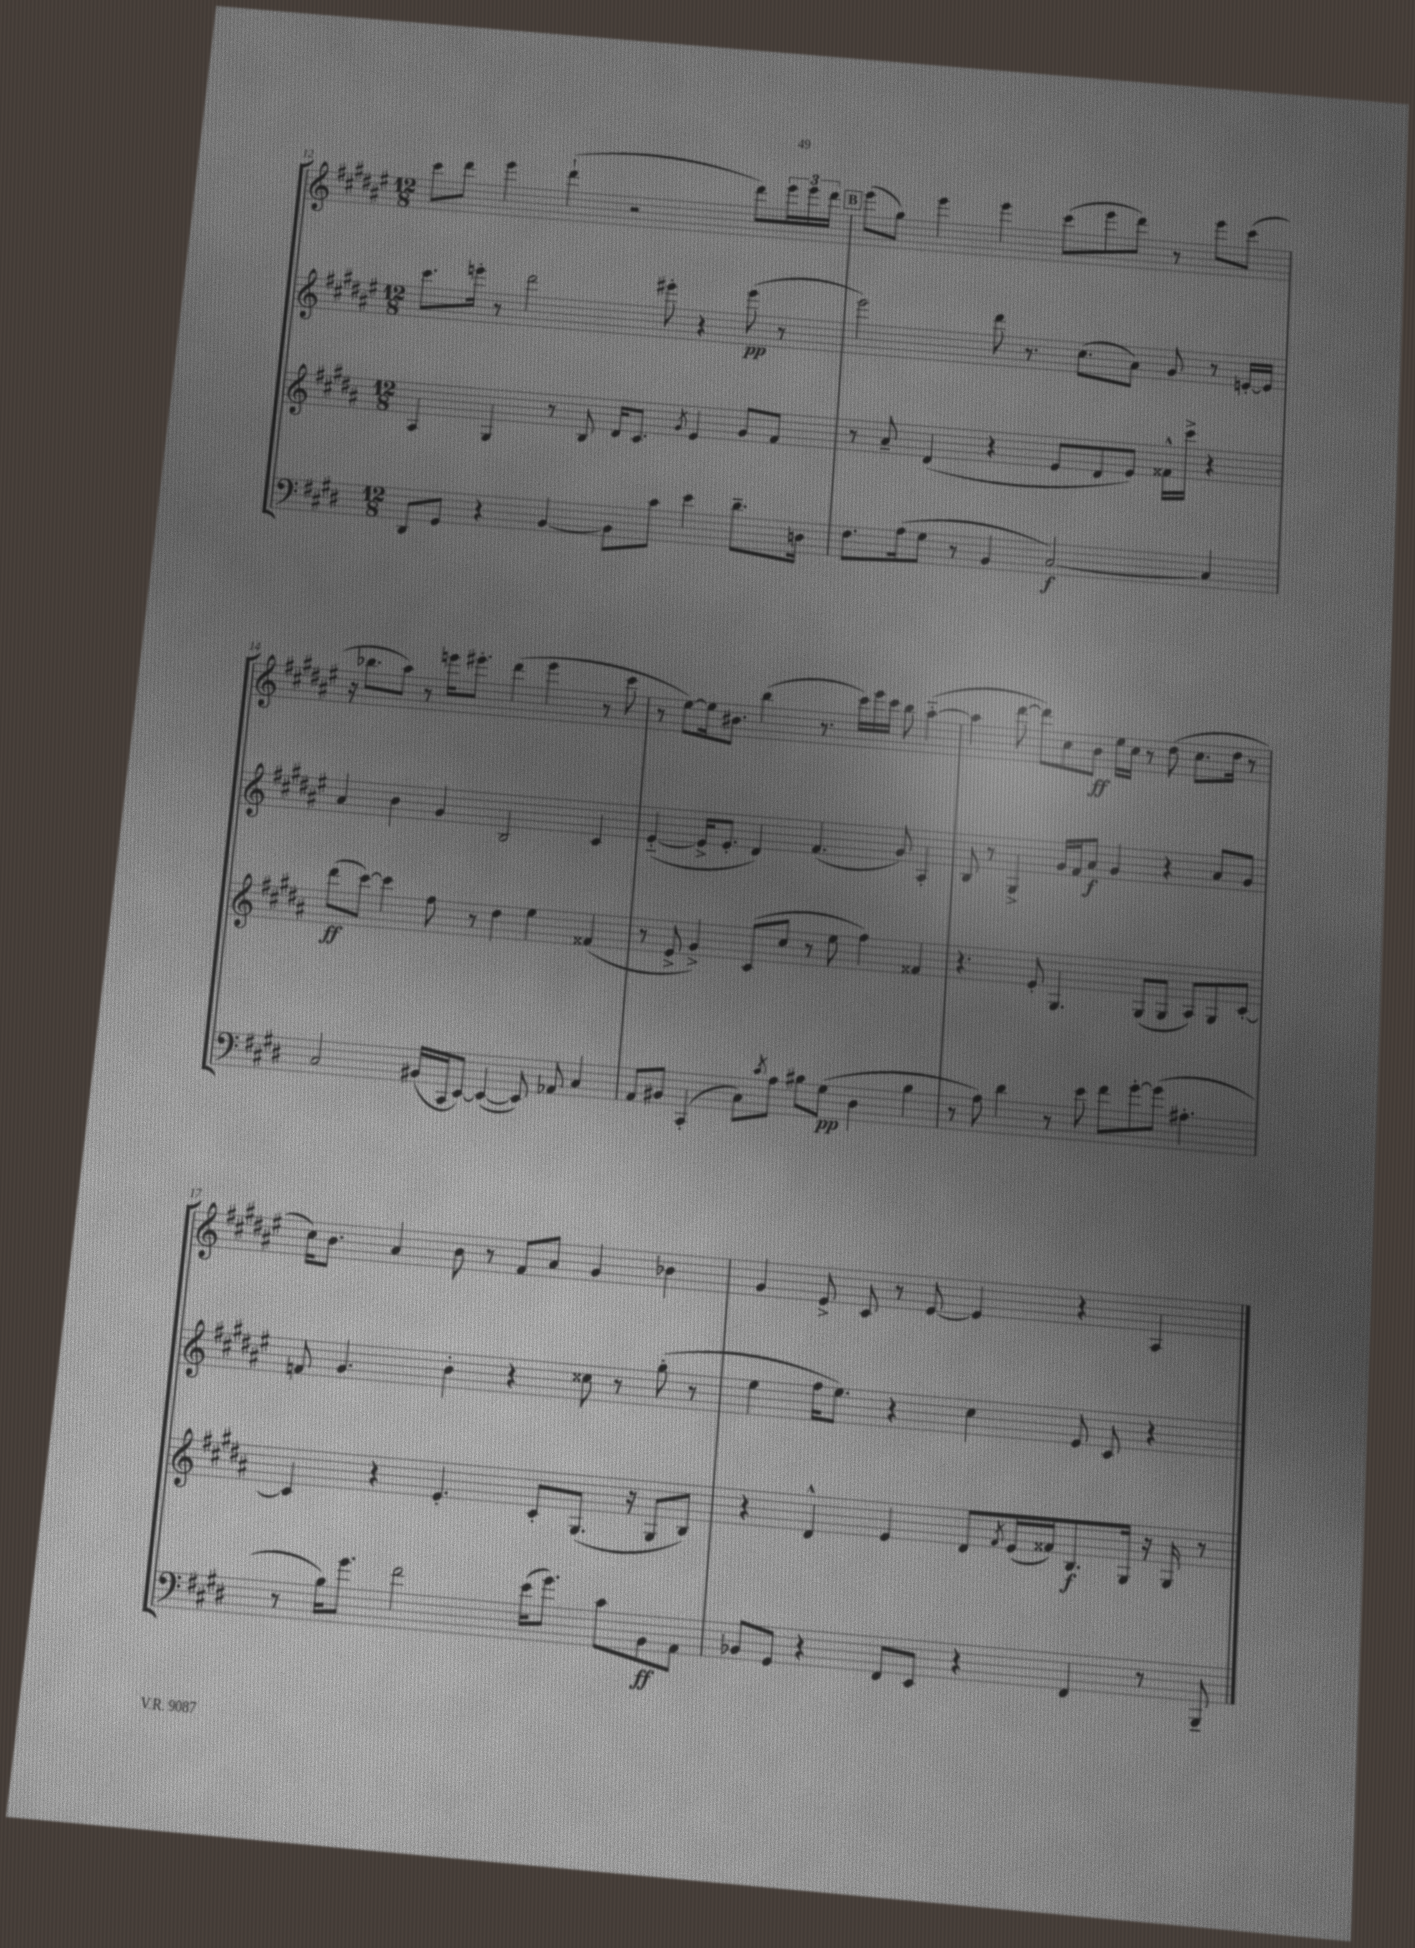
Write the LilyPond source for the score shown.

<<
\new StaffGroup <<
\new Staff = "s0" {
    \clef treble \key fis \major \numericTimeSignature \time 12/8
    cis'''8 dis'''8 eis'''4 dis'''4-!( r2 dis'''8) \tuplet 3/2 { eis'''16 eis'''16 dis'''16 } |
    \mark \markup { \box "B" } eis'''8( gis''8) eis'''4 eis'''4 cis'''8( eis'''8 dis'''8) r8 eis'''8 cis'''8( |
    r16 bes''8. ais''8) r8 e'''16 eis'''8.-. dis'''4( eis'''4 r8 cis'''8 |
    r8 eis''8~) eis''16 bis'8. b''4( r8. cis'''16) eis'''16 cis'''16 b''8 ais''4~-_( |
    ais''4 dis'''8~ dis'''8) cis''8 b'8\ff eis''16 cis''16 r8 dis''8( cis''8. dis''16 r8 |
    cis''16) b'8. ais'4 b'8 r8 fis'8 ais'8 gis'4 bes'4 |
    gis'4 eis'8-> cis'8 r8 eis'8~ eis'4 r4 ais4 \bar "|." |
}
\new Staff = "s1" {
    \clef treble \key fis \major \numericTimeSignature \time 12/8
    cis'''8. e'''16-. r8 dis'''2 eis'''8-. r4 eis'''8\pp( r8 |
    \mark \markup { \box "B" } eis'''2) dis'''8 r8. cis''8.( ais'8) gis'8 r8 e'16~-. e'16 |
    ais'4 b'4 gis'4 b2 cis'4 |
    eis'4~-_( eis'16-> eis'8.-. dis'4) fis'4.( gis'8) ais4-. |
    b8 r8 gis4-> gis'16 fis'16 ais'8\f gis'4 r4 ais'8 gis'8 |
    f'8 gis'4. b'4-. r4 cisis''8 r8 gis''8-.( r8 |
    eis''4 fis''16 eis''8.) r4 cis''4 eis'8 cis'8 r4 \bar "|." |
}
\new Staff = "s2" {
    \clef treble \key b \major \numericTimeSignature \time 12/8
    ais4 gis4 r8 b8 dis'16 cis'8. \acciaccatura { gis'8 } e'4 gis'8 fis'8 |
    \mark \markup { \box "B" } r8 ais'8-- dis'4( r4 e'8 dis'8 e'8) fisis'16-^ cis'''16-> r4 |
    dis'''8\ff( cis'''8~) cis'''4 fis''8 r8 dis''4 e''4 fisis'4( |
    r8 e'8-> gis'4->) cis'8( cis''8 r8 e''8 fis''4) fisis'4 |
    r4. e'8-. gis4. gis8( gis8 ais8) gis8 cis'8~-. |
    cis'4 r4 e'4.-. cis'8-. gis8.( r16 gis8 b8) |
    r4 dis'4-^ e'4 dis'8 \acciaccatura { fis'8 } e'16( fisis'16) b8.\f gis16 r16 gis16 r8 \bar "|." |
}
\new Staff = "s3" {
    \clef bass \key e \major \numericTimeSignature \time 12/8
    dis,8 gis,8 r4 b,4~ b,8 cis'8 e'4 dis'8.-- d16 |
    \mark \markup { \box "B" } fis8. a16( gis8 r8 b,4 cis2~\f) cis4 |
    cis2 bis,16( cis,16 e,8~) e,4~( e,8) aes,8 cis4 |
    a,8 bis,8 cis,4-.( cis8) \acciaccatura { cis'8 } a8 bis8 gis8\pp( dis4 bis4 |
    r8 a8) dis'4 r8 e'8 fis'8 gis'8~-. gis'8( ais4.-. |
    r8 b16) gis'8. fis'2 e'16( gis'8.) cis'8 b,8\ff a,8 |
    bes,8 gis,8 r4 fis,8 e,8 r4 fis,4 r8 b,,8-- \bar "|." |
}
>>
>>
\layout { \context { \Score currentBarNumber = #12 } }
